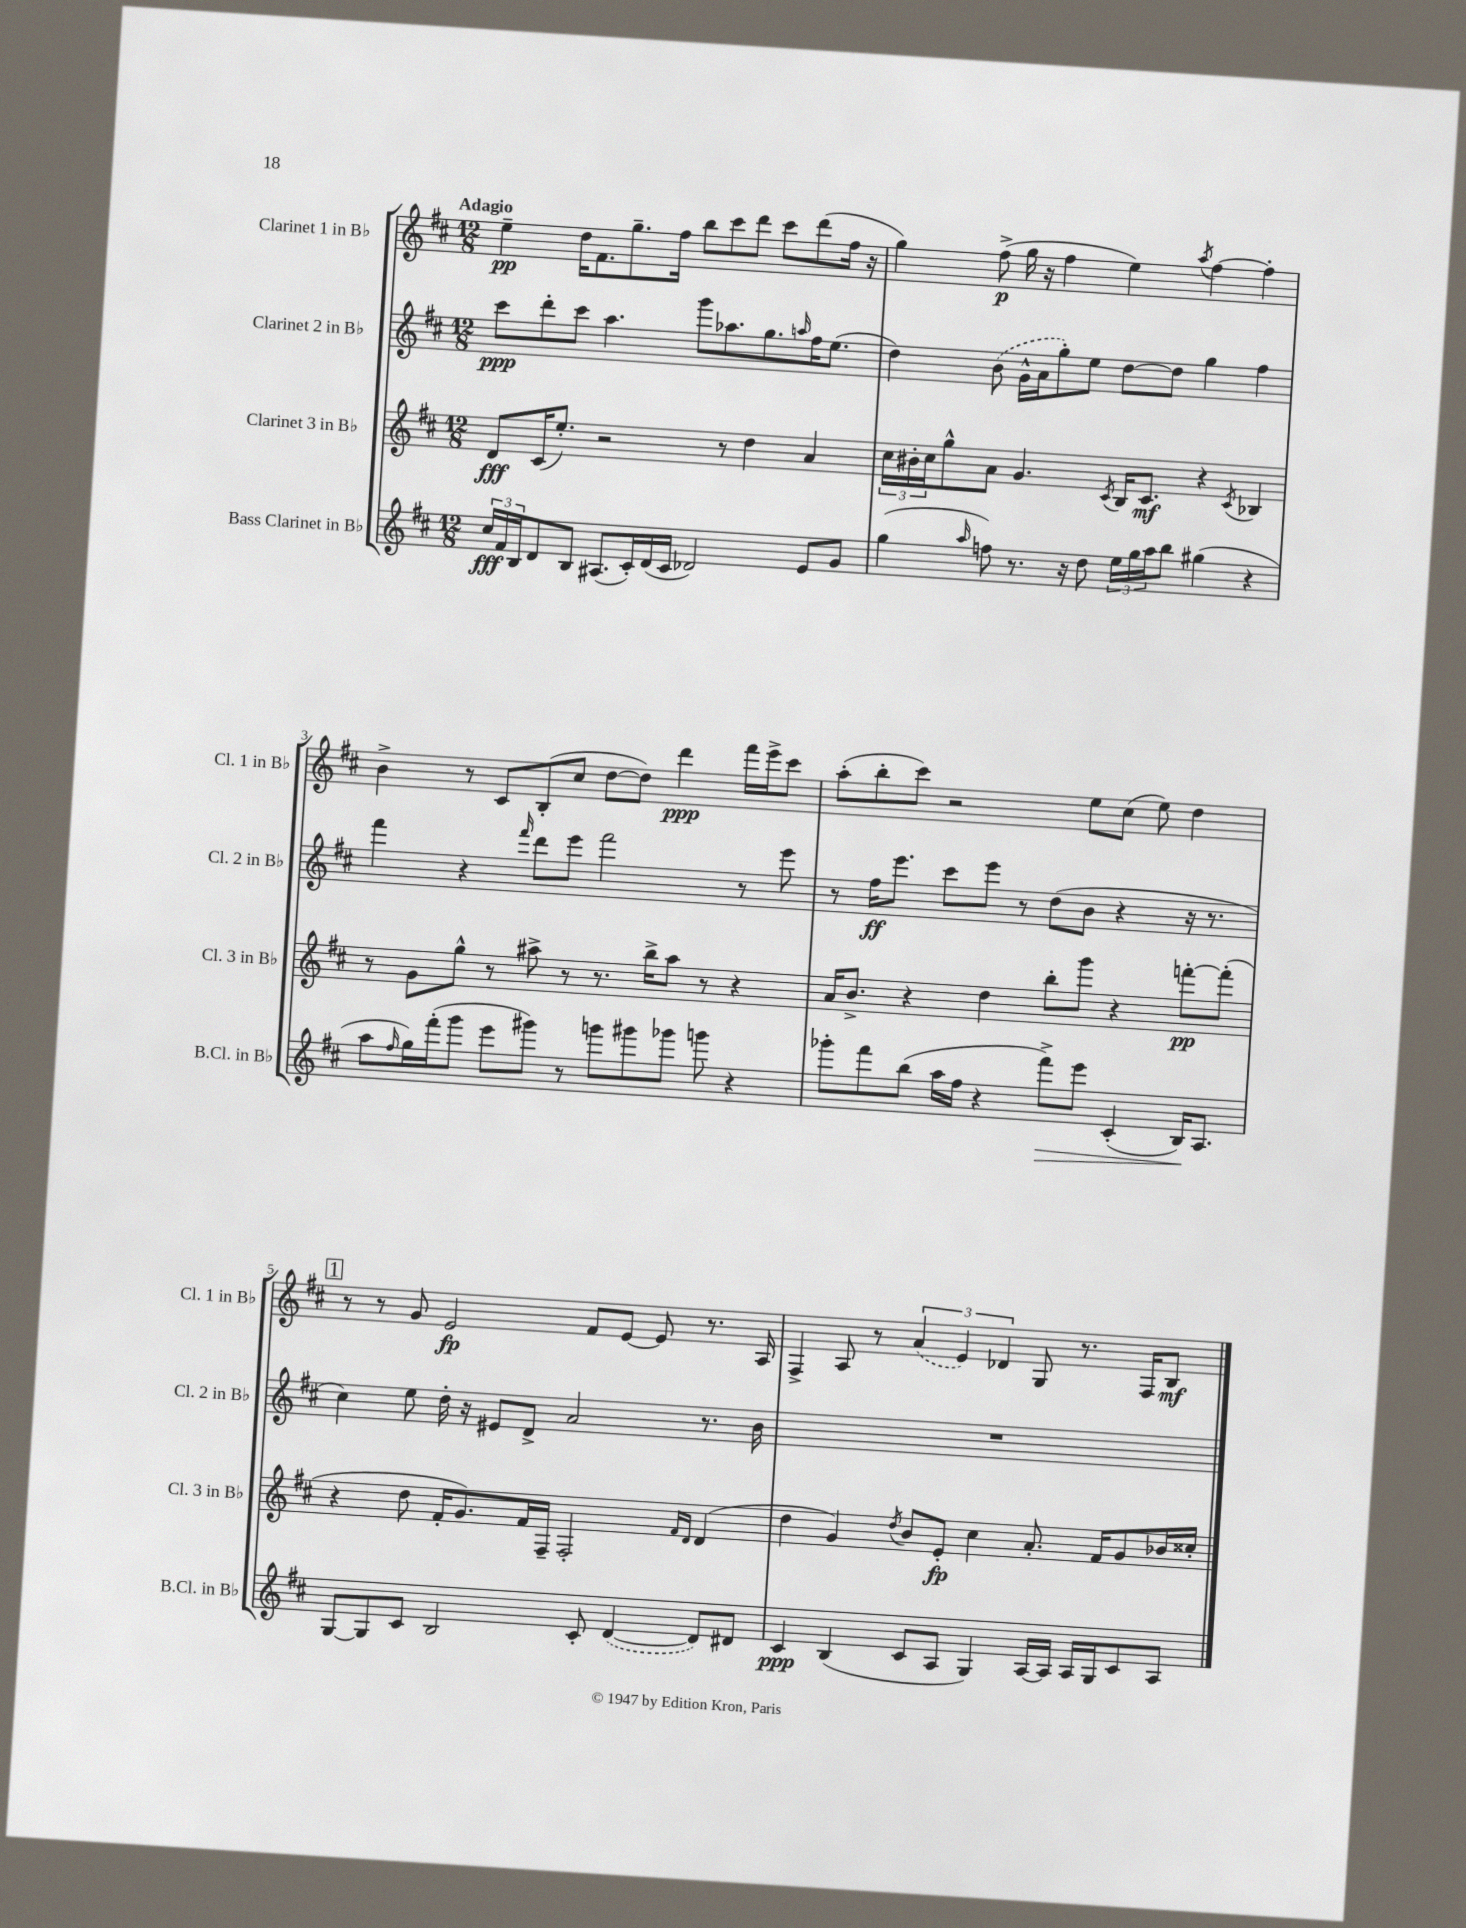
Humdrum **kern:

**kern	**dynam	**kern	**dynam	**kern	**dynam	**kern	**dynam
*part4	*part4	*part3	*part3	*part2	*part2	*part1	*part1
*staff4	*staff4	*staff3	*staff3	*staff2	*staff2	*staff1	*staff1
*I"Bass Clarinet in B♭	*	*I"Clarinet 3 in B♭	*	*I"Clarinet 2 in B♭	*	*I"Clarinet 1 in B♭	*
*I'B.Cl. in B♭	*	*I'Cl. 3 in B♭	*	*I'Cl. 2 in B♭	*	*I'Cl. 1 in B♭	*
*clefG2	*	*clefG2	*	*clefG2	*	*clefG2	*
*k[f#c#]	*	*k[f#c#]	*	*k[f#c#]	*	*k[f#c#]	*
*M12/8	*	*M12/8	*	*M12/8	*	*M12/8	*
=1	=1	=1	=1	=1	=1	=1	=1
!	!	!	!	!	!	!LO:TX:a:B:t=Adagio	!
24cc#/LL	fff	8d/L	fff	8ccc#\L	ppp	4ee~\	pp
24f#/	.	.	.	.	.	.	.
24B/J	.	.	.	.	.	.	.
8d/	.	(16c#/K	.	8ddd'\	.	.	.
.	.	8.ee'/J)	.	.	.	.	.
8B/J	.	.	.	8ccc#\J	.	16dd\KL	.
.	.	.	.	.	.	8.f#\	.
(8.A#X/L	.	2r	.	4.aa\	.	.	.
.	.	.	.	.	.	8.gg~\	.
16c#'/L)	.	.	.	.	.	.	.
(16d/	.	.	.	.	.	.	.
16c#/JJ	.	.	.	.	.	16ff#\Jk	.
2d-X/)	.	.	.	8ggg\L	.	8bb\L	.
.	.	8r	.	8.aa-X\	.	8ccc#\	.
.	.	4dd\	.	.	.	8ddd\J	.
.	.	.	.	8.gg\	.	.	.
.	.	.	.	.	.	8ccc#\L	.
.	.	.	.	16qqaan/	.	.	.
8e/L	.	4a/	.	16ff#\K	.	(8ddd\	.
.	.	.	.	(8.ee\J	.	.	.
8g/J	.	.	.	.	.	16ff#\Jk	.
.	.	.	.	.	.	16r	.
=2	=2	=2	=2	=2	=2	=2	=2
(4gg\	.	24cc#\LL	.	4dd\)	.	4gg\)	.
.	.	24b#X'\	.	.	.	.	.
.	.	24cc#\J	.	.	.	.	.
.	.	8gg^^\	.	.	.	.	.
16qqaa/	.	.	.	.	.	.	.
8ffn\)	.	8a\J	.	(8b\	.	(8ff#^\	p
8.r	.	4.g/	.	16g^^\LL	.	16gg\	.
.	.	.	.	16a\J	.	16r	.
.	.	.	.	8gg'\)	.	4ff#\	.
16r	.	.	.	.	.	.	.
8dd\	.	.	.	8ee\J	.	.	.
.	.	8qc#/	.	.	.	.	.
24ee\LL	.	16B/KL	.	[8dd\L	.	4ee\)	.
24gg\	.	.	.	.	.	.	.
.	.	8.c#/J	mf	.	.	.	.
24aa\J	.	.	.	.	.	.	.
8bb\J	.	.	.	8dd\J]	.	.	.
.	.	.	.	.	.	8qaa/	.
(4gg#X\	.	4r	.	4gg\	.	[4ff#\	.
.	.	8qc#/	.	.	.	.	.
4r	.	4B-X/	.	4ff#\	.	4ff#'\]	.
!!LO:LB:g=z
=3	=3	=3	=3	=3	=3	=3	=3
8aa\L	.	8r	.	4fff#\	.	4b^\	.
16qqff#/	.	.	.	.	.	.	.
16gg\L)	.	8g\L	.	.	.	.	.
(16fff#'\J	.	.	.	.	.	.	.
8ggg\J	.	8gg^^\J	.	4r	.	8r	.
8eee\L	.	8r	.	.	.	8c#/L	.
.	.	.	.	16qqfff#/	.	.	.
8ggg#X\J)	.	8aa#X^\	.	8ddd\L	.	(8B'/	.
8r	.	8r	.	8eee\J	.	8cc#/J	.
8gggn\L	.	8.r	.	2fff#\	.	[8dd\L	.
8ggg#X\	.	.	.	.	.	8dd\J])	.
.	.	16bb^\KL	.	.	.	.	.
8ggg-X\J	.	8aa#\J	.	.	.	4ddd\	ppp
8gggn\	.	8r	.	.	.	.	.
4r	.	4r	.	8r	.	16fff#\LL	.
.	.	.	.	.	.	16eee^\J	.
.	.	.	.	8eee\	.	8ccc#\J	.
=4	=4	=4	=4	=4	=4	=4	=4
8ggg-X'\L	.	16a/KL	.	8r	.	(8aa'\L	.
.	.	8.b^/J	.	.	.	.	.
8fff#\	.	.	.	16ff#\KL	ff	8bb'\	.
.	.	.	.	8.eee\J	.	.	.
(8bb\J	.	4r	.	.	.	8ccc#\J)	.
16aa\LL	.	.	.	8ccc#\L	.	2r	.
16ff#\JJ	.	.	.	.	.	.	.
4r	.	4dd\	.	8eee\J	.	.	.
.	.	.	.	8r	.	.	.
!	!LO:HP:b	!	!	!	!	!	!
8fff#^\L)	>	8bb'\L	.	(8dd\L	.	.	.
8eee\J	.	8ggg\J	.	8b\J	.	8ee\L	.
(4c#'/	.	4r	.	4r	.	(8cc#\J	.
.	.	.	.	.	.	8ee\)	.
16B/KL)	.	[8fffn'\L	pp	16r	.	4dd\	.
8.A/J	]	.	.	8.r	.	.	.
.	.	(8fff'\J]	.	.	.	.	.
!!LO:LB:g=z
!!LO:REH:place=s1:t=1
=5	=5	=5	=5	=5	=5	=5	=5
[8G/L	.	4r	.	4cc#\)	.	8r	.
8G/]	.	.	.	.	.	8r	.
8c#/J	.	8dd\	.	8ee\	.	8g/	.
2B/	.	16f#'/KL	.	16dd'\	.	2e/	fp
.	.	8.g/)	.	16r	.	.	.
.	.	.	.	8e#X/L	.	.	.
.	.	16f#/L	.	8d^/J	.	.	.
.	.	16F#~/JJ	.	.	.	.	.
.	.	2F#'/	.	2a/	.	.	.
8c#'/	.	.	.	.	.	8f#/L	.
([4d/	.	.	.	.	.	[8e/J	.
.	.	.	.	.	.	8e/]	.
.	.	16qqf#/LL	.	.	.	.	.
.	.	16qqd/JJ	.	.	.	.	.
8d/L])	.	(4d/	.	8.r	.	8.r	.
8d#X/J	.	.	.	.	.	.	.
.	.	.	.	16b\	.	16A/	.
=6	=6	=6	=6	=6	=6	=6	=6
4c#/	ppp	4dd\	.	1.r	.	4F#^/	.
(4B/	.	4g/)	.	.	.	8A/	.
.	.	.	.	.	.	8r	.
.	.	8qdd/	.	.	.	.	.
8c#/L	.	8b/L	.	.	.	(6a/	.
8A/J	.	8e'/J	fp	.	.	.	.
.	.	.	.	.	.	6e/)	.
4G/)	.	4cc#\	.	.	.	.	.
.	.	.	.	.	.	6d-X/	.
[16A/LL	.	8.a'/	.	.	.	8G/	.
16A/JJ]	.	.	.	.	.	.	.
16A/LL	.	.	.	.	.	8.r	.
16G/J	.	16f#/KL	.	.	.	.	.
8c#/	.	8g/	.	.	.	.	.
.	.	.	.	.	.	16F#/KL	.
8A/J	.	16b-X/L	.	.	.	8B/J	mf
.	.	16cc##X'/JJ	.	.	.	.	.
==	==	==	==	==	==	==	==
*-	*-	*-	*-	*-	*-	*-	*-
